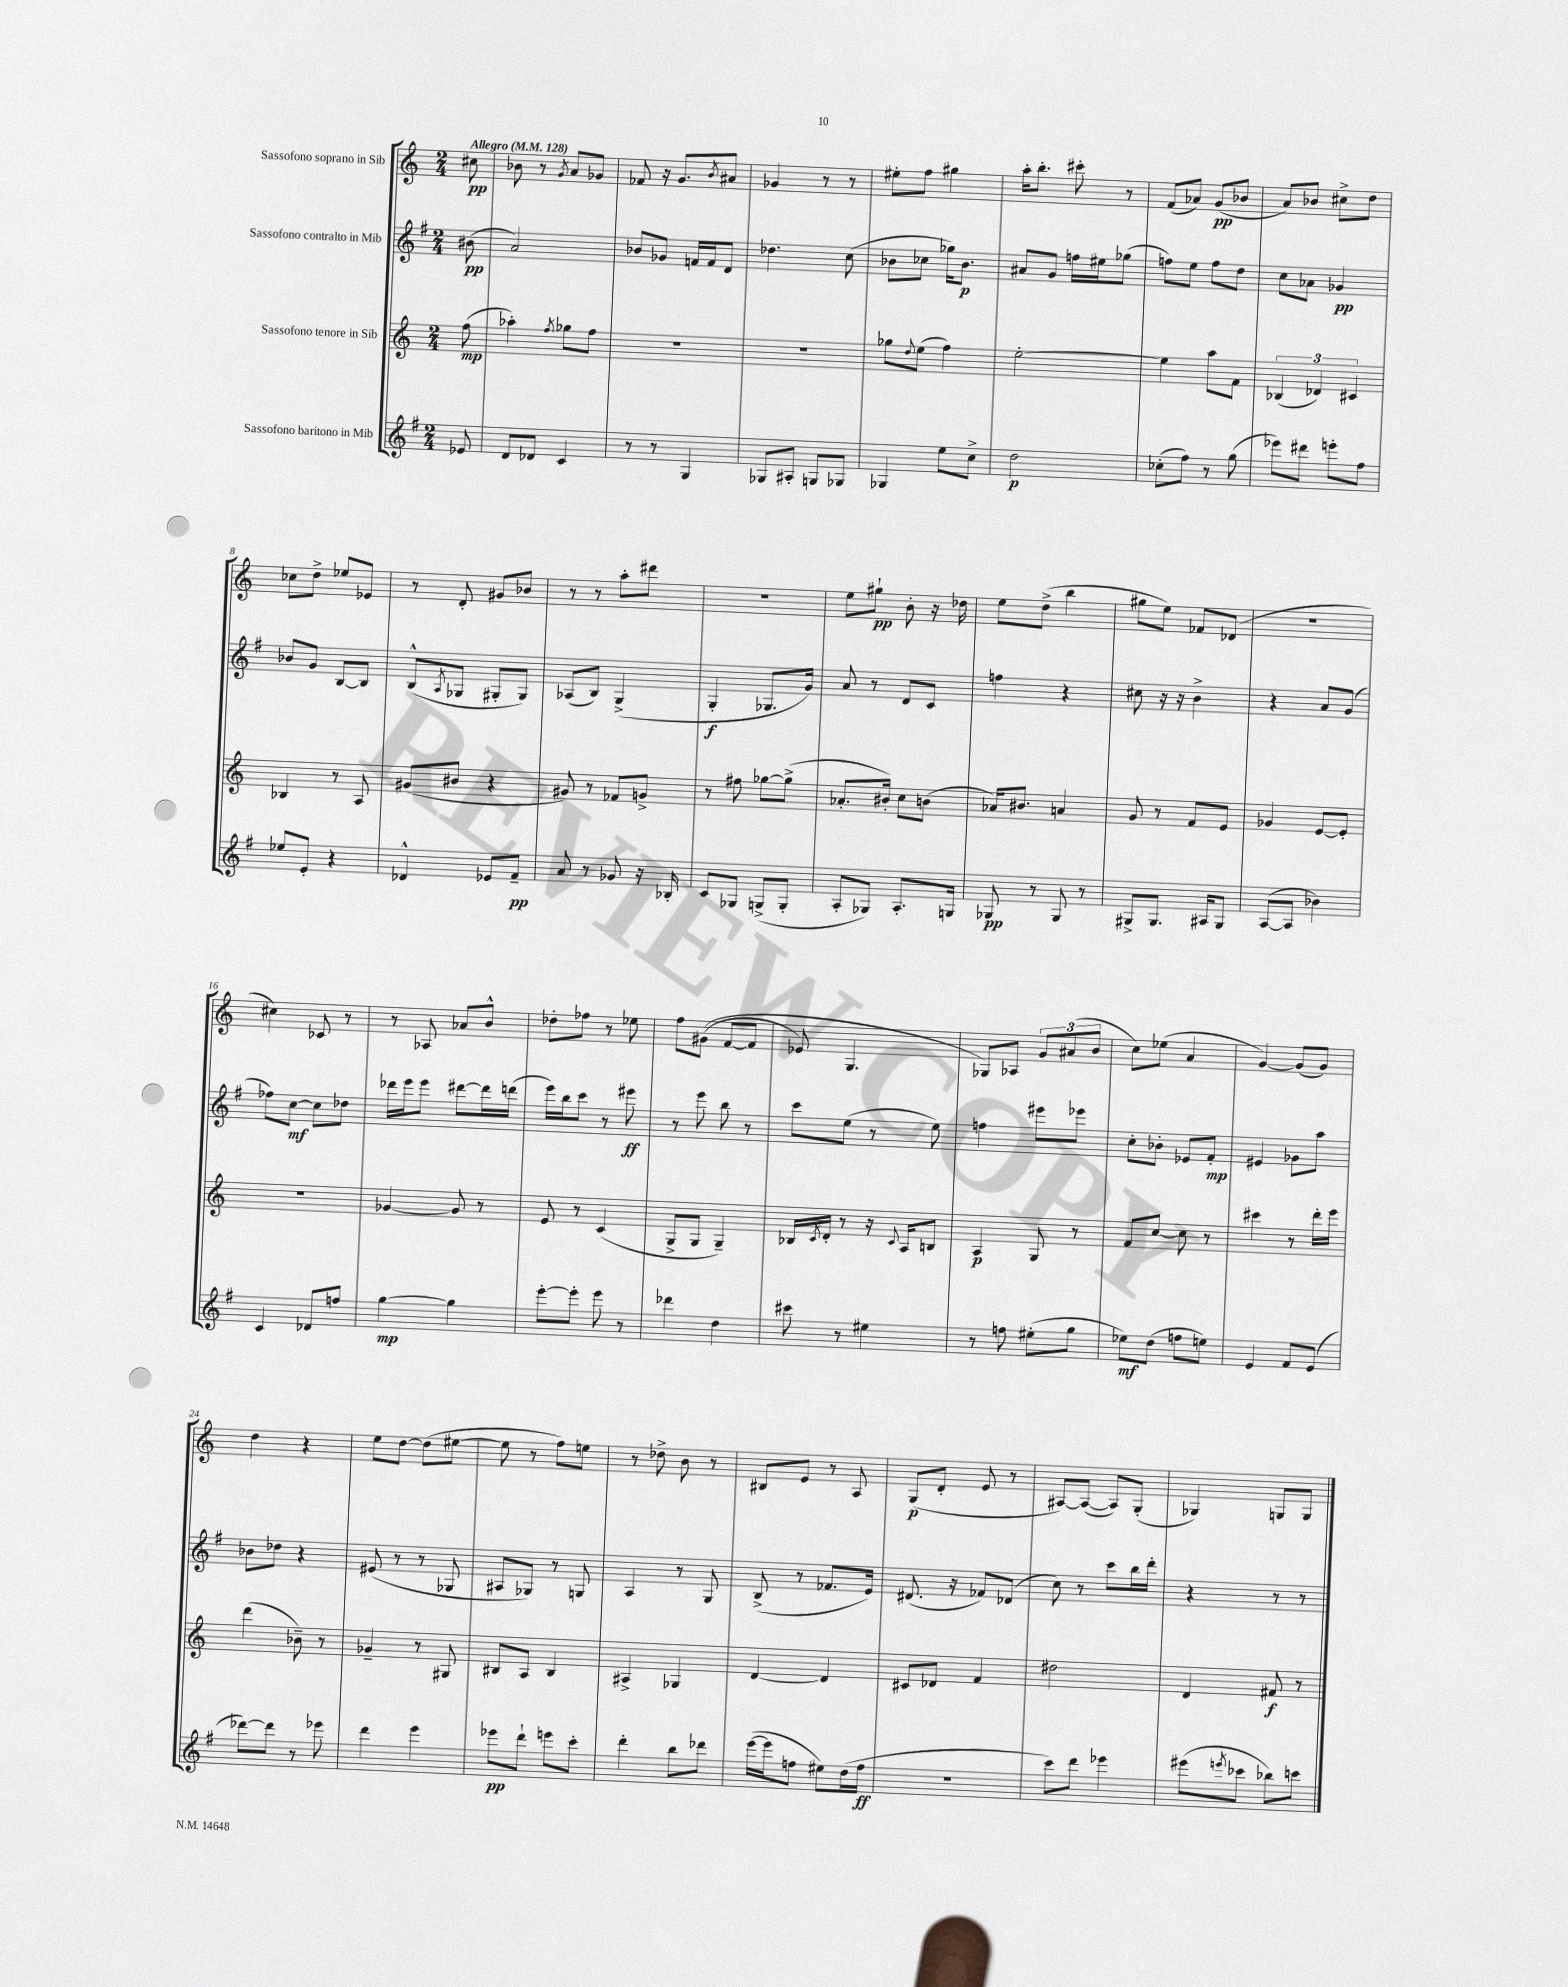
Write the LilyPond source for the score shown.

<<
\new StaffGroup <<
\new Staff = "s0" \with { instrumentName = "Sassofono soprano in Sib" } {
    \clef treble \key c \major \numericTimeSignature \time 2/4 \partial 8 \tempo "Allegro" 4 = 128
    cis''8\pp |
    bes'8 r8 \acciaccatura { g'8 } a'8 ges'8 |
    fes'8 r16 g'8. \acciaccatura { b'8 } ais'8 |
    ges'4 r8 r8 |
    eis''8-. f''8 gis''4 |
    a''16-. b''8.-. cis'''8-. r8 |
    f'8( aes'8) g'8\pp( bes'8 |
    a'8) bes'8 cis''8-> d''8 |
    ces''8 d''8-> ees''8 ees'8 |
    r8 d'8-. gis'8 bes'8 |
    r8 r8 a''8-. dis'''8 |
    r2 |
    e''8 gis''8-!\pp b'8-. r16 des''16 |
    e''8 d''8->( b''4 |
    gis''8 e''8) fes'8 des'8( |
    r2 |
    cis''4) ces'8 r8 |
    r8 aes8 aes'8 b'8-^ |
    des''8-. fes''8 r8 ees''8 |
    f''8 gis'8(\( f'8~ f'8 |
    ees'8) g4. |
    ges8\) aes8 \tuplet 3/2 { g'8 ais'8( b'8 } |
    c''8) ees''8( a'4 |
    g'4~) g'8( g'8) |
    d''4 r4 |
    e''8 d''8~ d''8( eis''8~ |
    eis''8 r8 f''8) e''8 |
    r8 des''8-> b'8 r8 |
    bis8 e'8 r8 a8 |
    g8\p( d'8-. e'8 r8 |
    ais8~) ais8~( ais8) g8-.( |
    ges4) g8 g8 \bar "|." |
}
\new Staff = "s1" \with { instrumentName = "Sassofono contralto in Mib" } {
    \clef treble \key g \major \numericTimeSignature \time 2/4 \partial 8
    bis'8\pp( |
    a'2) |
    bes'8 ges'8 f'16 f'16 d'8 |
    des''4. c''8( |
    bes'8 ces''8 ges''16) bes'8.\p |
    ais'8 g'8 f''16 eis''16 ges''8( |
    f''8) e''8 f''8 d''8 |
    c''8 aes'8 ges'4\pp |
    bes'8 g'8 b8~ b8 |
    b8-^( \acciaccatura { a8 } ges8 gis8-. gis8) |
    aes8( b8) g4->( |
    g4-.\f ges8. g'16) |
    a'8 r8 d'8 c'8 |
    f''4 r4 |
    cis''8 r16 r16 b'4-> |
    r4 a'8 g'8( |
    fes''8) c''8~\mf c''8 des''8 |
    des'''16 e'''16 e'''8 dis'''8~ dis'''16 d'''16( |
    e'''16) b''16 c'''8 r8 eis'''8\ff |
    r8 e'''8 b''8 r8 |
    c'''8 e''8( r8 e''8) |
    f''4 eis'''8 ees'''8 |
    c''8-. bes'8-. ees'8 fis'8-.\mp |
    eis'4 ges'8 a''8 |
    bes'8 des''8 r4 |
    eis'8( r8 r8 ges8 |
    ais8 ges8) r8 g8 |
    a4 r8 g8 |
    b8->( r8 fes'8. e'16) |
    dis'8.( r16 fes'8) des'8( |
    c''8) r8 c'''8 b''16 d'''16-. |
    r4 r8 r8 \bar "|." |
}
\new Staff = "s2" \with { instrumentName = "Sassofono tenore in Sib" } {
    \clef treble \key c \major \numericTimeSignature \time 2/4 \partial 8
    f''8\mp( |
    aes''4-.) \acciaccatura { f''8 } ges''8 f''8 |
    R2 |
    R2 |
    ges''8 \appoggiatura { d''8 } e''8( f''4) |
    e''2~-. |
    e''4 a''8 f'8 |
    \tuplet 3/2 { bes4( des'4) cis'4 } |
    bes4 r8 a8 |
    gis'8( bis'8 r4 |
    gis'8) r8 fes'8 g'8-> |
    r8 fis''8 ges''8~ ges''8->( |
    aes'8.-. bis'16-.) c''8 b'8( |
    aes'16) bis'8. a'4 |
    g'8 r8 f'8 e'8 |
    ges'4 e'8~ e'8-. |
    R2 |
    ges'4~ ges'8 r8 |
    e'8 r8 c'4( |
    g8-> g8 g4--) |
    bes16 \acciaccatura { c'8 } d'16-. r8 r16 \appoggiatura { c'8 } a16 b8 |
    a4\p g8 r8 |
    f'8 c''8~ c''8 r8 |
    cis'''4 r8 d'''16-. e'''16 |
    d'''4( bes'8--) r8 |
    ges'4-- r8 gis8 |
    bis8 a8 bis4 |
    ais4-> ges4 |
    d'4~ d'4 |
    cis'8 des'8 f'4 |
    dis''2 |
    d'4 fis'8\f r8 \bar "|." |
}
\new Staff = "s3" \with { instrumentName = "Sassofono baritono in Mib" } {
    \clef treble \key g \major \numericTimeSignature \time 2/4 \partial 8
    ees'8 |
    d'8 des'8 c'4 |
    r8 r8 g4 |
    ges8 ais8-. g8 ges8 |
    ges4 e''8 c''8-> |
    d''2\p |
    ces''8-.( fis''8) r8 g''8( |
    ees'''8) dis'''8 e'''8-. fis''8 |
    ees''8 e'8-. r4 |
    des'4-^ ees'8 fis'8--\pp |
    a'8 r8 ges'8 r16 bes16-. |
    c'8 ges8 g8->( g8-. |
    a8-. ges8) a8.-. g16 |
    ges8\pp r8 ges8 r8 |
    gis8-> gis8. ais16 gis8 |
    a8~( a8 bes'4) |
    c'4 des'8 f''8 |
    g''4~\mp g''4 |
    e'''8~-. e'''8-. e'''8 r8 |
    des'''4 d''4 |
    cis'''8 r8 eis''4 |
    r8 f''8 eis''8-.( g''8 |
    ees''8\mf) d''8( f''8 e''8) |
    e'4 fis'8 e'8( |
    des'''8~) des'''8 r8 ees'''8 |
    d'''4 e'''4 |
    ees'''8\pp d'''8-! e'''8 c'''8-. |
    d'''4-. b''8 des'''8 |
    e'''16~( e'''16 f''8 eis''8) d''16( f''16\ff |
    R2 |
    c'''8) d'''8 ees'''4 |
    eis'''8( \acciaccatura { e'''8 } ces'''8 bes''8) c'''8 \bar "|." |
}
>>
>>
